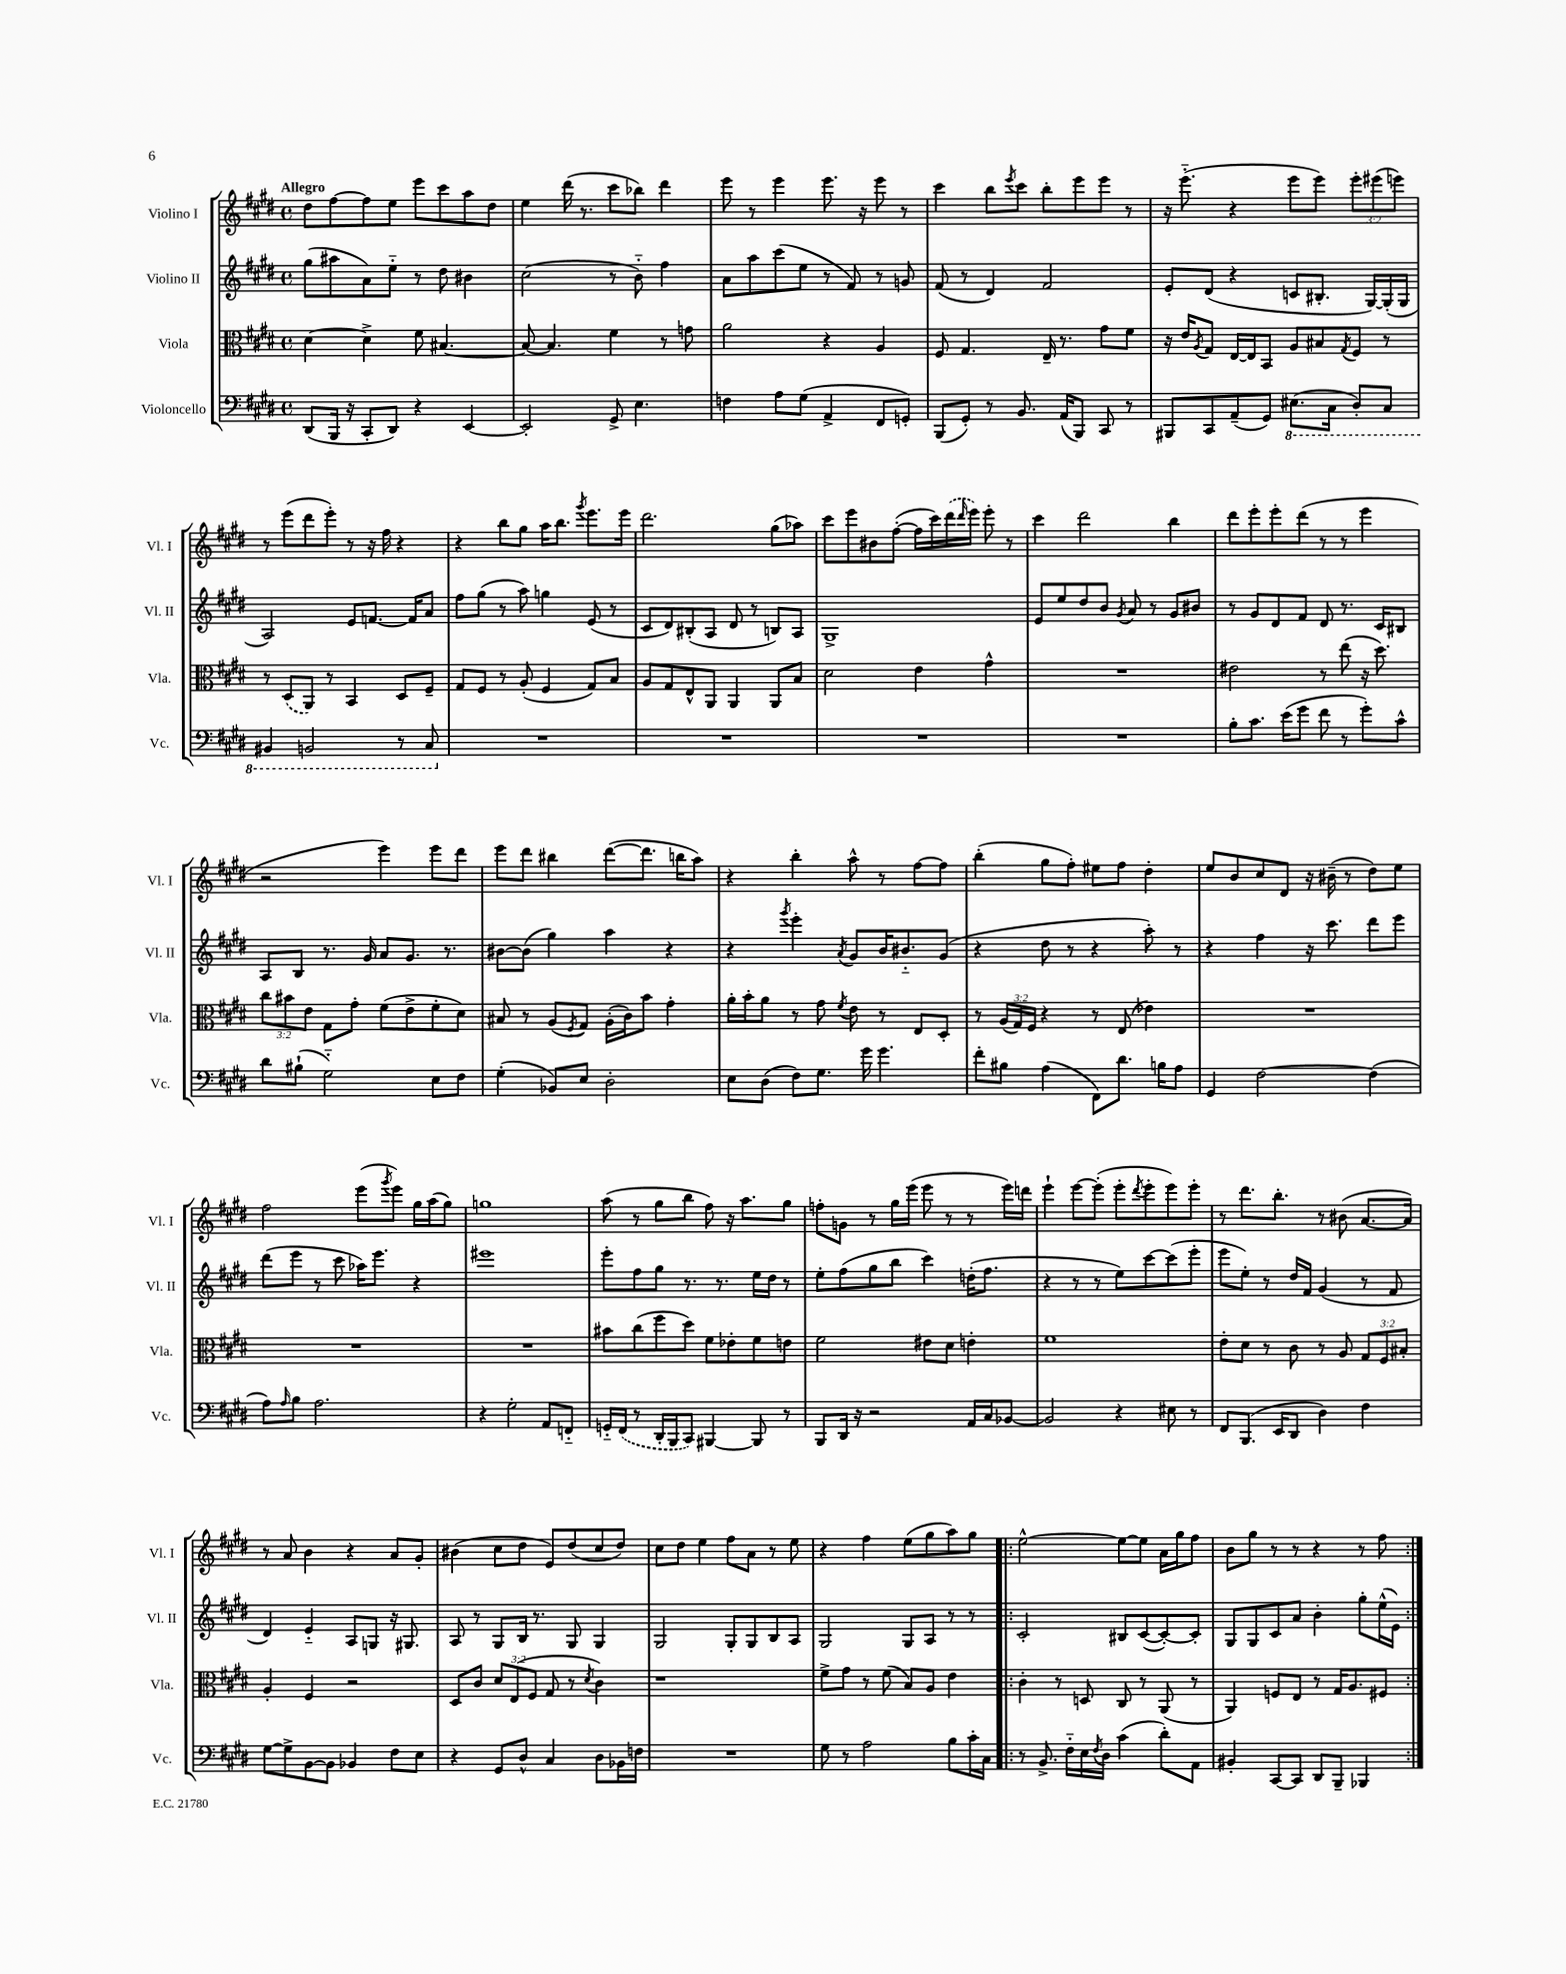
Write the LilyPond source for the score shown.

<<
\new StaffGroup <<
\new Staff = "s0" \with { instrumentName = "Violino I" shortInstrumentName = "Vl. I" } {
    \clef treble \key e \major \defaultTimeSignature \time 4/4 \override Staff.TupletNumber.text = #tuplet-number::calc-fraction-text \tempo "Allegro"
    dis''8 fis''8~ fis''8 e''8 e'''8 cis'''8 a''8 dis''8 |
    e''4 dis'''16( r8. cis'''8 bes''8) dis'''4 |
    e'''8 r8 e'''4 e'''8. r16 e'''8 r8 |
    cis'''4 b''8 \acciaccatura { e'''8 } cis'''8 b''8-. e'''8 e'''8 r8 |
    r16 e'''8.-_( r4 e'''8 e'''8) \tuplet 3/2 { e'''8-. eis'''8( e'''8) } |
    r8 e'''8( dis'''8 e'''8-.) r8 r16 fis''16 r4 |
    r4 b''8 gis''8 a''16 b''8. \acciaccatura { gis'''8 } e'''8. e'''16 |
    dis'''2. gis''8( aes''8) |
    cis'''8 e'''8 bis'8 fis''8~-.( fis''16 cis'''16) \once \slurDashed dis'''16( \grace { dis'''16 } e'''16) e'''8-. r8 |
    cis'''4 dis'''2 b''4 |
    dis'''8 e'''8-. e'''8-. dis'''8( r8 r8 e'''4 |
    r2 e'''4) e'''8 dis'''8 |
    e'''8 dis'''8 bis''4 dis'''8~( dis'''8. b''16 a''8) |
    r4 b''4-. a''8-^ r8 fis''8~ fis''8 |
    b''4-.( gis''8 fis''8-.) eis''8 fis''8 dis''4-. |
    e''8 b'8 cis''8 dis'8 r16 bis'16--( r8 dis''8) e''8 |
    fis''2 e'''8( \acciaccatura { gis'''8 } e'''8) gis''16 a''16( gis''8) |
    g''1 |
    a''8( r8 gis''8 b''8 fis''8) r16 a''8. gis''8 |
    f''8-. g'8 r8 gis''16 e'''16( e'''8 r8 r8 e'''16) d'''16 |
    e'''4-! e'''8~ e'''8-.( e'''8-. \acciaccatura { dis'''8 } e'''8-. e'''8) e'''8-. |
    r8 dis'''8. b''8.-. r8 bis'8( a'8.~ a'16) |
    r8 a'8 b'4 r4 a'8 gis'8-. |
    bis'4( cis''8 dis''8 e'8) dis''8( cis''8 dis''8) |
    cis''8 dis''8 e''4 fis''8 a'8 r8 e''8 |
    r4 fis''4 e''8( gis''8 a''8) gis''8 |
    \repeat volta 2 { e''2~-^ e''8~ e''8 a'16 gis''16 fis''8 |
    b'8 gis''8 r8 r8 r4 r8 fis''8 | }
}
\new Staff = "s1" \with { instrumentName = "Violino II" shortInstrumentName = "Vl. II" } {
    \clef treble \key e \major \defaultTimeSignature \time 4/4
    gis''8( ais''8 a'8) e''8-_ r8 dis''8 bis'4 |
    cis''2( r8 b'8-_) fis''4 |
    a'8 a''8 cis'''8( e''8 r8 fis'8) r8 g'8 |
    fis'8( r8 dis'4) fis'2 |
    e'8-. dis'8( r4 c'8 bis8.-. gis16~) gis16-.( gis16 |
    a2) e'8 f'8.~ f'16 a'8 |
    fis''8 gis''8( r8 a''8) g''4 e'8( r8 |
    cis'8 dis'8) bis8-.( a8 dis'8 r8 b8) a8 |
    gis1-> |
    e'8 e''8 dis''8 b'8 \acciaccatura { gis'8 } a'8 r8 gis'8 bis'8 |
    r8 gis'8 dis'8 fis'8 dis'8 r8. cis'16 bis8 |
    a8 b8 r8. gis'16 a'8 gis'8. r8. |
    bis'8~ bis'8( gis''4) a''4 r4 |
    r4 \acciaccatura { gis'''8 } e'''4-. \acciaccatura { a'8 } gis'8 b'16 bis'8.-_ gis'8( |
    r4 dis''8 r8 r4 a''8-.) r8 |
    r4 fis''4 r16 cis'''8. dis'''8 e'''8 |
    dis'''8( e'''8 r8 cis'''8 aes''16) e'''8. r4 |
    eis'''1 |
    e'''8-. fis''8 gis''8 r8. r8. e''16 dis''16 r8 |
    e''8-. fis''8( gis''8 b''8 cis'''4) d''16-.( fis''8. |
    r4 r8 r8 e''8) cis'''8~ cis'''8( e'''8-. |
    e'''8 e''8-.) r8 dis''16 fis'16 gis'4( r8 fis'8 |
    dis'4) e'4-_ a8 g8 r16 gis8. |
    a8 r8 gis8 b16 r8. gis8 gis4 |
    gis2 gis8-. gis8 b8 a8 |
    gis2 gis8 a8 r8 r8 |
    \repeat volta 2 { cis'2-. bis8 cis'8~( cis'8~-.) cis'8-. |
    gis8 gis8 cis'8 a'8 b'4-. gis''8-. e''16-^( e'16) | }
}
\new Staff = "s2" \with { instrumentName = "Viola" shortInstrumentName = "Vla." } {
    \clef alto \key e \major \defaultTimeSignature \time 4/4 \override Staff.TupletNumber.text = #tuplet-number::calc-fraction-text
    dis'4~ dis'4-> fis'8 bis4.~ |
    bis8~ bis4. fis'4 r8 g'8 |
    a'2 r4 a4 |
    fis8 gis4. e16-- r8. gis'8 fis'8 |
    r16 e'16 \acciaccatura { a8 } gis8 e16~ e16 b,8 a8 bis8 \acciaccatura { gis8 } fis8 r8 |
    r8 \once \slurDashed dis8( a,8) r8 b,4 dis8 fis8-- |
    gis8 fis8 r8 a8-.( fis4 gis8) b8 |
    a8 gis8 e8-^ a,8 a,4 a,8 b8 |
    dis'2 e'4 gis'4-^ |
    R1 |
    eis'2 r8 e''8( r16 dis''8.) |
    \tuplet 3/2 { cis''8 bis'8 e'8 } gis8 gis'8-. fis'8( e'8-> fis'8-. dis'8) |
    bis8 r8 a8( \acciaccatura { fis8 } gis8) a16-.( cis'16) b'8 gis'4-. |
    a'16-. b'16-. a'8 r8 gis'8 \acciaccatura { fis'8 } e'8 r8 e8 dis8-. |
    r8 \tuplet 3/2 { a16( gis16) fis16 } r4 r8 e8( ees'4) |
    R1 |
    R1 |
    R1 |
    bis'8 cis''8( fis''8 dis''8) fis'8 ees'8-. fis'8 e'8 |
    fis'2 eis'8 dis'8 e'4-. |
    fis'1 |
    e'8-. dis'8 r8 cis'8 r8 a8 \tuplet 3/2 { gis8 fis8 bis8-. } |
    a4-. fis4 r2 |
    dis8 cis'8 \tuplet 3/2 { dis'8 e8( fis8 } gis8 r8 \acciaccatura { dis'8 } cis'4) |
    r1 |
    fis'8-> gis'8 r8 fis'8( b8) a8 e'4 |
    \repeat volta 2 { cis'4-. r8 d8 cis8 r8 a,8( r8 |
    a,4) f8 e8 r8 gis16 a8. fis8 | }
}
\new Staff = "s3" \with { instrumentName = "Violoncello" shortInstrumentName = "Vc." } {
    \clef bass \key e \major \defaultTimeSignature \time 4/4
    dis,8( b,,16 r16 cis,8-. dis,8) r4 e,4~ |
    e,2-. gis,8-> e4. |
    f4 a8 gis8( a,4-> fis,8 g,8-.) |
    b,,8( gis,8-.) r8 b,8. a,16( b,,8) cis,8 r8 |
    bis,,8 cis,8 a,8--( gis,8) \ottava #-1 eis,8.( cis,16 dis,8-.) cis,8 |
    bis,,4 b,,2 r8 cis,8 \ottava #0 |
    R1 |
    R1 |
    R1 |
    R1 |
    b8-. cis'8. e'16( gis'8 fis'8 r8 gis'8-.) cis'8-^ |
    dis'8 bis8-!( gis2-_) e8 fis8 |
    gis4-.( bes,8) e8 dis2-. |
    e8 dis8( fis8) gis8. gis'16 gis'4. |
    fis'8-. bis8 a4( fis,8) dis'8. b16 a8 |
    gis,4 fis2~ fis4( |
    a8) \grace { a16 } b8 a2. |
    r4 gis2-. a,8 f,8-_ |
    g,16-_ \once \slurDashed fis,16( r8 dis,16-. b,,16 cis,8) bis,,4~ bis,,8 r8 |
    b,,8 dis,16 r16 r2 a,16 cis16 bes,8~ |
    bes,2 r4 eis8 r8 |
    fis,8 b,,8.( e,16 dis,8 dis4) fis4 |
    gis8~ gis8-> b,8~ b,8 bes,4 fis8 e8 |
    r4 gis,8 dis8-^ cis4 dis8 bes,16 f16 |
    R1 |
    gis8 r8 a2 b8 cis'16-. cis16 |
    \repeat volta 2 { r8 b,8.-> fis16-_ e16 \acciaccatura { fis8 } dis16 cis'4( dis'8-.) a,8 |
    bis,4-. cis,8~ cis,8 dis,8 b,,8-- bes,,4 | }
}
>>
>>
\layout { \context { \Score \remove "Bar_number_engraver" } }
